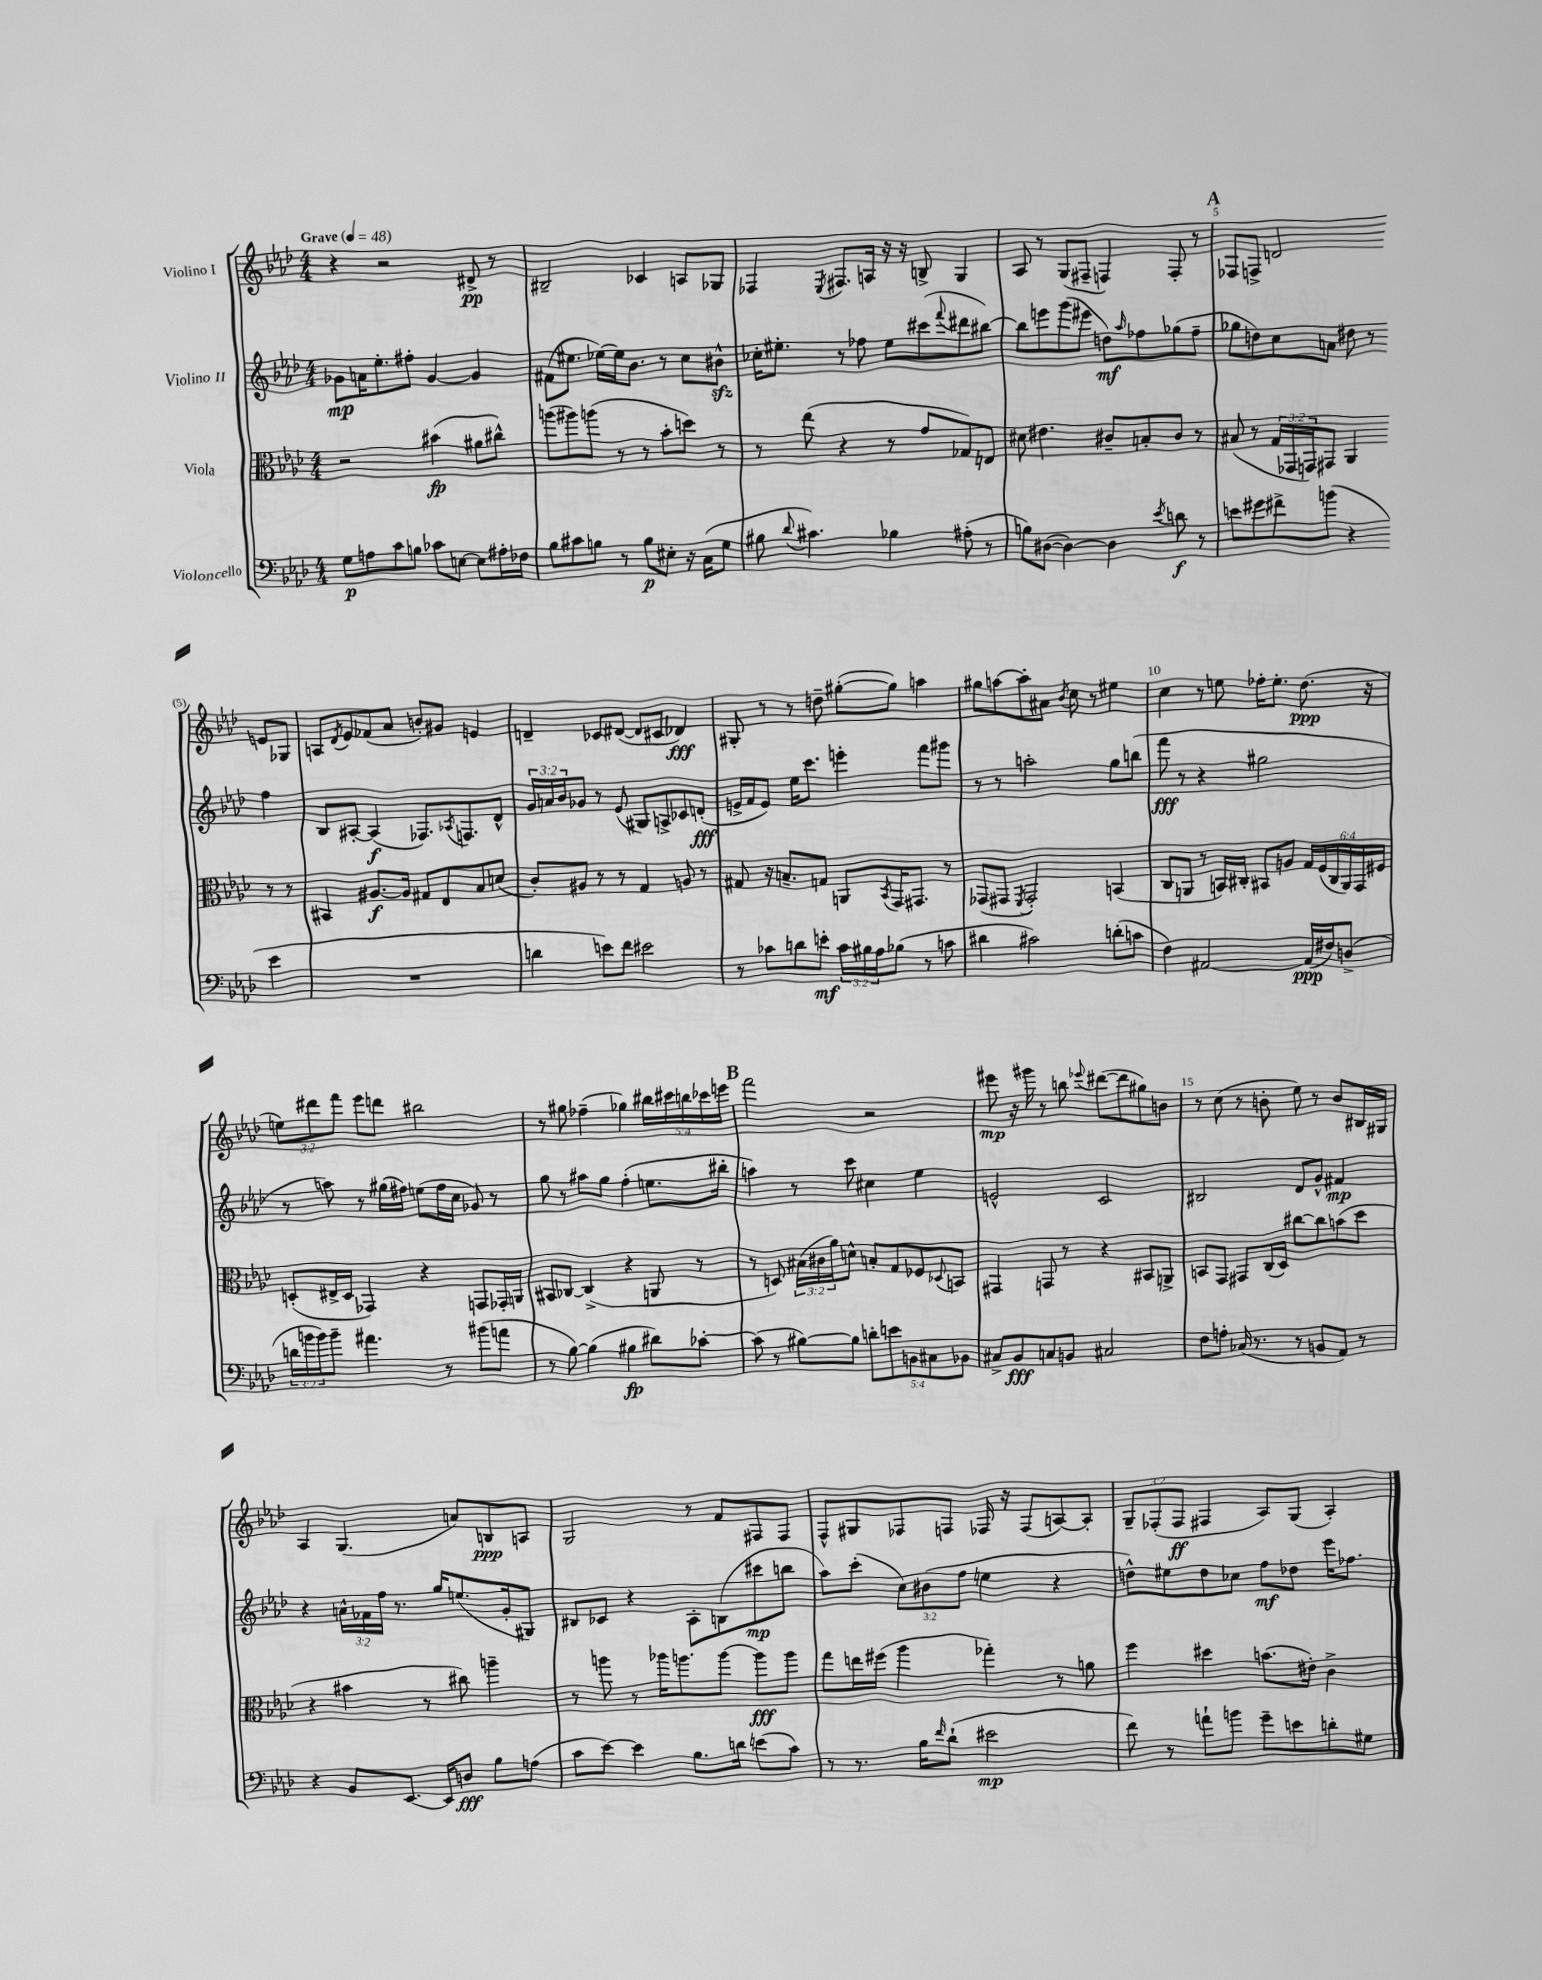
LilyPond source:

<<
\new StaffGroup <<
\new Staff = "s0" \with { instrumentName = "Violino I" } {
    \clef treble \key aes \major \numericTimeSignature \time 4/4 \override Staff.TupletNumber.text = #tuplet-number::calc-fraction-text \tempo "Grave" 4 = 48
    r4 r2 dis'8->\pp r8 |
    bis2-- ces'4 a8 ges8 |
    fes4 \acciaccatura { ees8 } fis8. a16 r16 r16 b8-> g4 |
    aes8 r8 g8( fis8-- f4) f8-. r8 |
    \mark \markup { \bold "A" } fes8 f8-> d'2 e'8 ges8 |
    a8 \acciaccatura { des'8 } ees'8 fes'8( aes'8 b'8-.) gis'8 e'4 |
    d'4-- ces'8 dis'8~( dis'8 cis'8 des'4\fff) |
    gis8-. r8 r8 d''8-- gis''8~-.( gis''8) a''4 |
    gis''8 a''8~ a''8-. ais'8 \acciaccatura { bes'8 } c''8 r8 eis''4 |
    c''4 r8 e''8 fes''16-. e''8.-. des''8.\ppp( r16 |
    \tuplet 3/2 { e''8) dis'''8 f'''8 } ees'''8 d'''8 bis''2 |
    r8 gis''8 fes''4--( ges''4) \tuplet 5/4 { bis''16 cis'''16 b''16 ces'''16 e'''16 } |
    \mark \markup { \bold "B" } f'''2 r2 |
    eis'''8\mp r16 gis'''16 r8 b''8 \appoggiatura { ees'''8 } dis'''8~( dis'''8 gis''8) b'8 |
    r8 c''8( r8 b'8-. ees''8) r8 b'8 bis16 gis16 |
    aes4 g4.( a'8) b8\ppp a8 |
    g2 r8 f'8 fis8 fis8 |
    f8-^ gis8 fes8 f8 fes16 r16 fes8( a8~) a8-. |
    \tuplet 3/2 { g8-- fes8-.( fes8\ff } fis4 aes8) g8( aes4-.) \bar "|." |
}
\new Staff = "s1" \with { instrumentName = "Violino II" } {
    \clef treble \key aes \major \numericTimeSignature \time 4/4 \override Staff.TupletNumber.text = #tuplet-number::calc-fraction-text
    ges'8\mp a'16 ees''8.-. fis''8-. ges'4~ ges'4 |
    fis'8( eis''8. ees''16~) ees''16 bes'8. r8 c''8 bis'8-^\sfz |
    ces''16-. eis''8.-. r8 fes''8 eis''8 cis'''8( \appoggiatura { f'''8 } dis'''8 bis''8~) |
    bis''8 e'''8 g'''8( eis'''8 d''8\mf) \grace { aes''16 } fes''8 ges''8( fes''8-- |
    \mark \markup { \bold "A" } ges''8 d''8) c''8 a'8 dis''8 r8 f''4 |
    bes8 ais8~-. ais4\f( fes8.) \acciaccatura { aes8 } f8. des'8-^ |
    \tuplet 3/2 { g'16 a'16 bes'16 } ges'8 r8 ees'8( gis8) a8-> ces'8 d'8-.\fff( |
    e'16-> f'16 e'8) ees''16 c'''8. e'''4-. f'''8 gis'''8 |
    r8 r8 a''2-. g''8 b''8( |
    f'''8\fff r8 r4 gis''2 |
    r8 a''8) r8 gis''16( fis''16) e''8( fis''16 c''16 ges'8) r8 |
    g''8 r8 ais''8 g''8 f''4-.( e''8. bis''16-. |
    \mark \markup { \bold "B" } a''4) r8 c'''8 cis''4 ees''4 |
    e'2-^ c'2 |
    bis2 des'8 g'8-^ fis'4\mp |
    r4 \tuplet 3/2 { a'16-^ fes'16 f''16 } r8. g''16 e''8.( g'16-. gis8) |
    bis8 ces'8 r4 aes8-. b8( cis'''8\mp b''8 |
    aes''8) c'''8-.( \tuplet 3/2 { c''8) bis'8( f''8 } e''4 r4 |
    d''8-^) eis''8 d''8 ces''8 f''8\mf des''8 ees'''16 fes''8. \bar "|." |
}
\new Staff = "s2" \with { instrumentName = "Viola" } {
    \clef alto \key aes \major \numericTimeSignature \time 4/4 \override Staff.TupletNumber.text = #tuplet-number::calc-fraction-text
    r2 bis'4\fp( ais'8 cis''8-^) |
    a''8( ais''8) a''8( r8 r8 bes'8-. d''8) r8 |
    r8 ees''8( r4 r8 g'8 ges8) e8 |
    dis'8 eis'4. cis'8-- b8-. cis'8 r8 |
    \mark \markup { \bold "A" } bis8( r8 \tuplet 3/2 { g16 ges,16 g,16) } gis,8 aes,4 r8 r8 |
    bis,4 ais8.~\f ais16 gis8 ees8 bes8 d'8( |
    c'8-.) ais8 r8 r8 g4 a8 r8 |
    gis8 r16 b8.-- g8 a,8 \acciaccatura { bes,8 } g,16 gis,8. r8 |
    ges,8( gis,8 \acciaccatura { f,8 } gis,2-.) b,4( |
    c8 a,8 r8 b,16) cis16-. bis,8 a8 \tuplet 6/4 { g16 f16( cis16 a,16) g,16 fis16 } |
    d8-.( eis16-> d16 ges,4) r4 g,8 ges,16-. a,16 |
    bis,8 ces8~ ces4->( r4 a,8 r8 |
    \mark \markup { \bold "B" } r8 d8) \tuplet 3/2 { bis16( cis'16 aes'16) } d'8-^ b8-. g8 fes8 \appoggiatura { des8 } b,8 |
    gis,4 g,8 r8 r4 bis,8 a,8-> |
    b,8 g,8 gis,8 c16( des16) cis''8~ cis''8 b'8( des''8 |
    r4 bis'4 r8 cis''8) a''4-- |
    r8 a''8 r8 aes''16 a''8. a''8~ a''8\fff a''8 |
    g''8 e''16 fis''16( aes''4 ges''4-.) r8 a'8 |
    f''4 dis''4 b'8.( eis'16-.) c'4-> \bar "|." |
}
\new Staff = "s3" \with { instrumentName = "Violoncello" } {
    \clef bass \key aes \major \numericTimeSignature \time 4/4 \override Staff.TupletNumber.text = #tuplet-number::calc-fraction-text
    g8\p a8 c'8 b8 ces'8 e8~ e8 ais16-. fes16 |
    bes8 cis'8 b8 r8 b8\p eis8-. r16 c16( g8 |
    bis8 \appoggiatura { des'8 } cis'4.) bes4 ais8-.( r8 |
    b8) dis8~( dis4~) dis4 \acciaccatura { ees'8 } d'8\f r8 |
    \mark \markup { \bold "A" } e'8 gis'8 fis'8-> b'8( r4 e'4 |
    R1 |
    d'4 e'8) f'8 eis'2 |
    r8 ces'8 d'8 e'8-.\mf \tuplet 3/2 { ces'16 bis16 aes16 } bes8( r8 c'8 |
    dis'4 cis'2) d'8-.( c'8 |
    f4) ais,2~ ais,16\ppp( fis16) d8->( |
    \tuplet 3/2 { d'16 b'16 b'16) } b'8-- ais'4. r8 bis'8( a'8 |
    r8 bes8~) bes4( bis4\fp dis'8) ces'8~-. |
    \mark \markup { \bold "B" } ces'8( r8 bis8~) bis8 \tuplet 5/4 { d'8-. e'8 b,8 cis8 bes,8 } |
    cis8-> bes,8\fff c8 b,8 cis2 |
    f8 a8-. ces16( r8. r8 b,8 aes,8) r8 |
    r4 bes,8 ees,8.~ ees,16 d8\fff bes8 a8( |
    c'8 ees'8~) ees'4 bes8. d'16 e'8( c'8) |
    r8 r8. bes16 \grace { f'16 } des'8-!( eis'2\mp |
    f'8) r8 a'8-! b'8 g'8-- e'8 d'8-. gis8 \bar "|." |
}
>>
>>
\layout { \context { \Score \override BarNumber.break-visibility = ##(#f #t #t) barNumberVisibility = #(every-nth-bar-number-visible 5) } }
